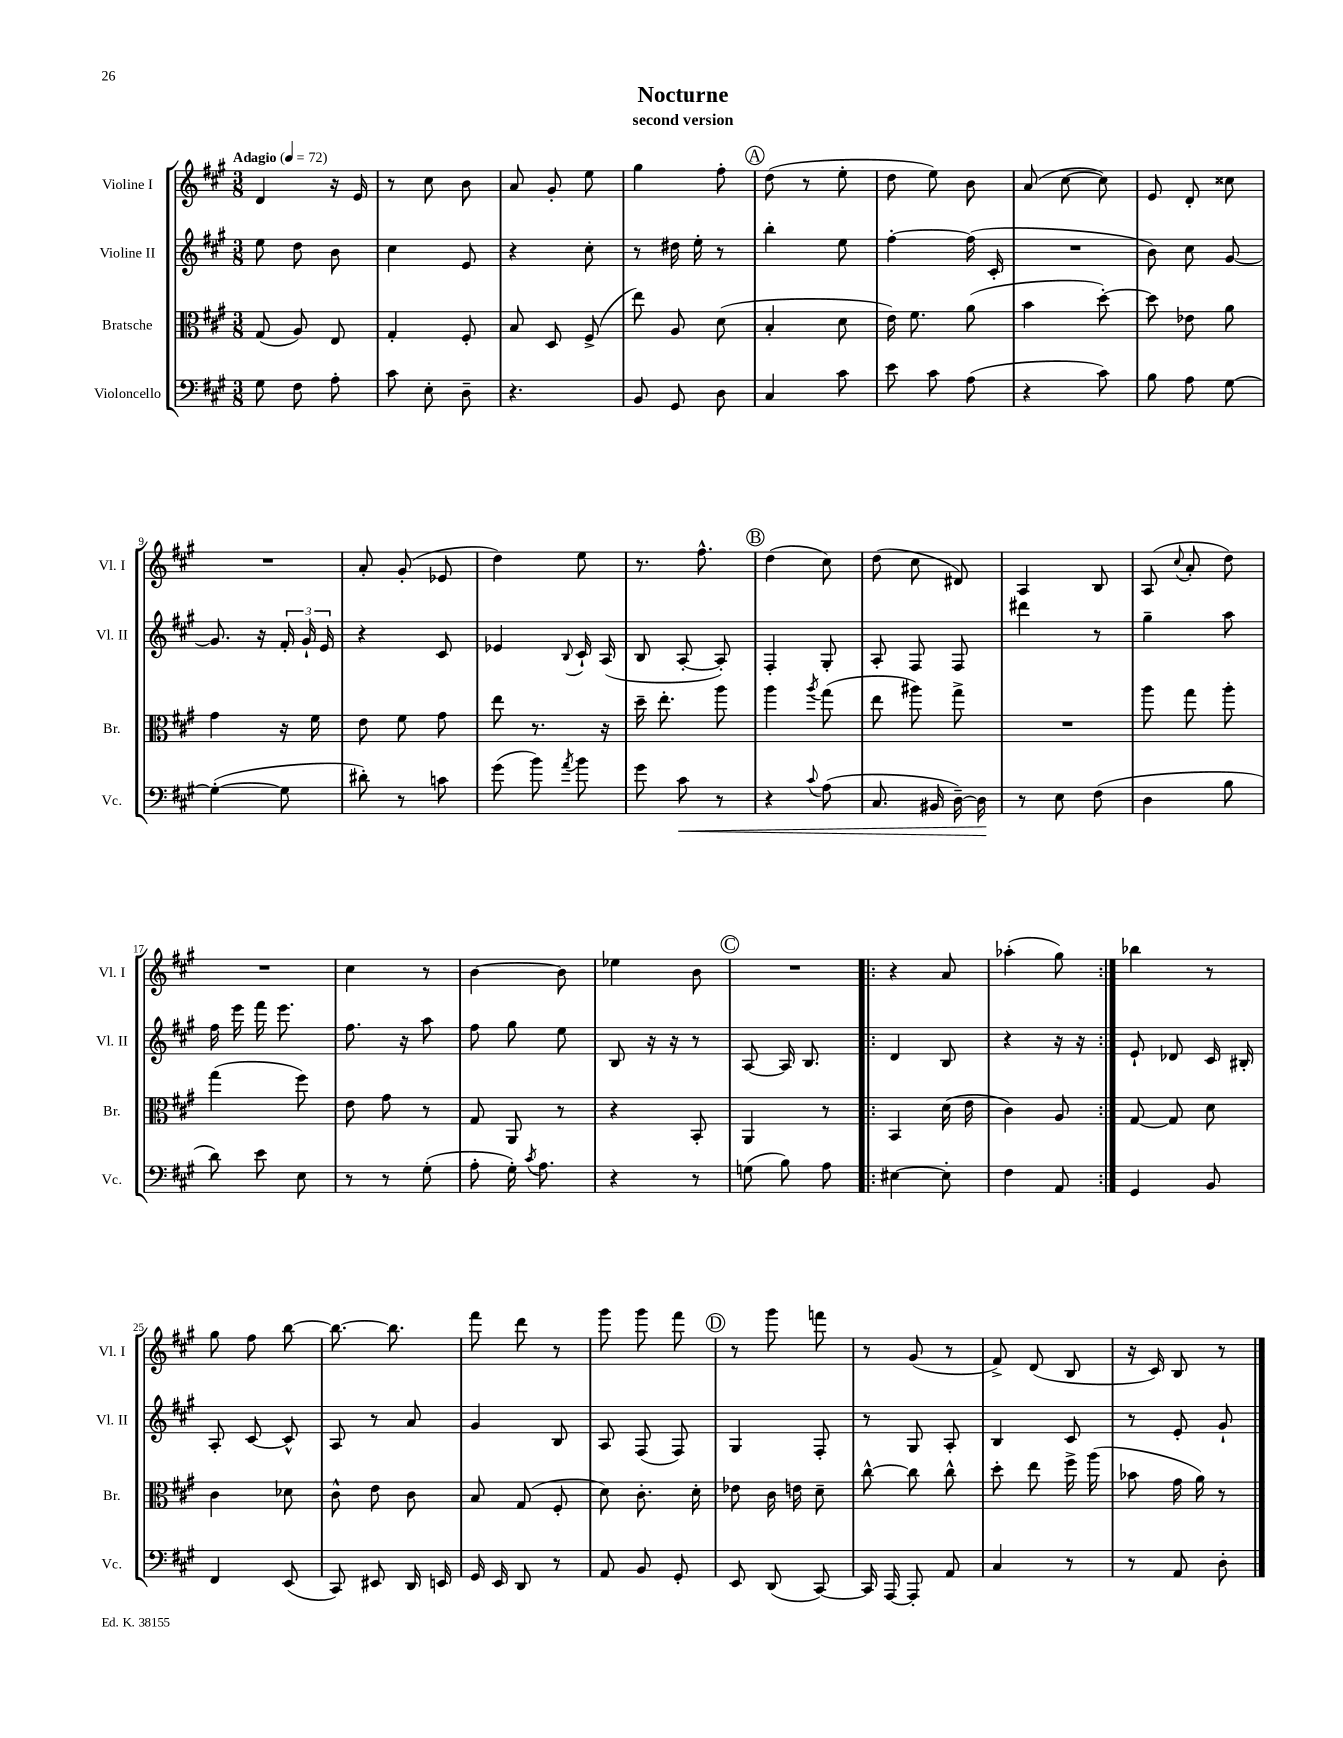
\header { title = "Nocturne" subtitle = "second version" }
<<
\new StaffGroup <<
\new Staff = "s0" \with { instrumentName = "Violine I" shortInstrumentName = "Vl. I" } {
    \clef treble \key a \major \numericTimeSignature \time 3/8 \tempo "Adagio" 4 = 72
    \autoBeamOff d'4 r16 e'16 |
    r8 cis''8 b'8 |
    a'8 gis'8-. e''8 |
    gis''4 fis''8-. |
    \mark \markup { \circle "A" } d''8( r8 e''8-. |
    d''8 e''8) b'8 |
    a'8( cis''8~ cis''8) |
    e'8 d'8-. cisis''8 |
    R4. |
    a'8-. gis'8-.( ees'8 |
    d''4) e''8 |
    r8. fis''8.-^ |
    \mark \markup { \circle "B" } d''4( cis''8) |
    d''8( cis''8 dis'8) |
    a4 b8 |
    a8( \appoggiatura { cis''8 } a'8-. d''8) |
    R4. |
    cis''4 r8 |
    b'4~ b'8 |
    ees''4 b'8 |
    \mark \markup { \circle "C" } R4. |
    \repeat volta 2 { r4 a'8 |
    aes''4-.( gis''8) | }
    bes''4 r8 |
    gis''8 fis''8 b''8~ |
    b''8.~ b''8. |
    fis'''8 d'''8 r8 |
    gis'''8 gis'''8 fis'''8 |
    \mark \markup { \circle "D" } r8 gis'''8 f'''8 |
    r8 gis'8( r8 |
    fis'8->) d'8( b8 |
    r16 cis'16) b8 r8 \bar "|." |
}
\new Staff = "s1" \with { instrumentName = "Violine II" shortInstrumentName = "Vl. II" } {
    \clef treble \key a \major \numericTimeSignature \time 3/8
    \autoBeamOff e''8 d''8 b'8 |
    cis''4 e'8 |
    r4 cis''8-. |
    r8 dis''16 e''16-. r8 |
    \mark \markup { \circle "A" } b''4-. e''8 |
    fis''4~-. fis''16( cis'16-. |
    R4. |
    b'8) cis''8 gis'8~ |
    gis'8. r16 \tuplet 3/2 { fis'16-. gis'16-! e'16 } |
    r4 cis'8 |
    ees'4 \appoggiatura { b8 } cis'16-! a16( |
    b8 a8~-. a8-.) |
    \mark \markup { \circle "B" } fis4-. gis8-. |
    a8-. fis8 fis8 |
    dis'''4 r8 |
    gis''4-- a''8 |
    fis''16 e'''16 fis'''16 e'''8. |
    fis''8. r16 a''8 |
    fis''8 gis''8 e''8 |
    b8 r16 r16 r8 |
    \mark \markup { \circle "C" } a8~ a16 b8. |
    \repeat volta 2 { d'4 b8 |
    r4 r16 r16 | }
    e'8-! des'8 cis'16 bis16-. |
    a8-. cis'8~ cis'8-^ |
    a8 r8 a'8 |
    gis'4 b8 |
    a8 fis8( fis8) |
    \mark \markup { \circle "D" } gis4 fis8-. |
    r8 gis8 a8-. |
    b4 cis'8 |
    r8 e'8-. gis'8-! \bar "|." |
}
\new Staff = "s2" \with { instrumentName = "Bratsche" shortInstrumentName = "Br." } {
    \clef alto \key a \major \numericTimeSignature \time 3/8
    \autoBeamOff gis8( a8) e8 |
    gis4-. fis8-. |
    b8 d8 fis8->( |
    e''8) a8 d'8( |
    \mark \markup { \circle "A" } b4-. d'8 |
    e'16) fis'8. a'8( |
    b'4 d''8~-.) |
    d''8 ees'8 a'8 |
    gis'4 r16 fis'16 |
    e'8 fis'8 gis'8 |
    e''8 r8. r16 |
    d''16-- e''8.-. a''8 |
    \mark \markup { \circle "B" } a''4 \acciaccatura { a''8 } gis''8( |
    e''8 ais''8) gis''8-> |
    R4. |
    a''8 gis''8 a''8-. |
    gis''4( fis''8) |
    e'8 gis'8 r8 |
    gis8 a,8 r8 |
    r4 b,8-. |
    \mark \markup { \circle "C" } a,4 r8 |
    \repeat volta 2 { b,4 d'16( e'16 |
    cis'4) a8 | }
    gis8~ gis8 d'8 |
    cis'4 des'8 |
    cis'8-^ e'8 cis'8 |
    b8 gis8( fis8-. |
    d'8) cis'8.-. d'16-. |
    \mark \markup { \circle "D" } ees'8 cis'16 e'16 d'8-- |
    cis''8~-^ cis''8 cis''8-^ |
    d''8-. e''8 fis''16-> a''16( |
    bes'8 gis'16 a'16) r8 \bar "|." |
}
\new Staff = "s3" \with { instrumentName = "Violoncello" shortInstrumentName = "Vc." } {
    \clef bass \key a \major \numericTimeSignature \time 3/8
    \autoBeamOff gis8 fis8 a8-. |
    cis'8 e8-. d8-- |
    r4. |
    b,8 gis,8 d8 |
    \mark \markup { \circle "A" } cis4 cis'8 |
    e'8 cis'8 a8( |
    r4 cis'8) |
    b8 a8 gis8~ |
    gis4~-.( gis8 |
    dis'8-.) r8 c'8 |
    gis'8( b'8) \acciaccatura { a'8 } b'8 |
    gis'8 cis'8\< r8 |
    \mark \markup { \circle "B" } r4 \appoggiatura { cis'8 } a8( |
    cis8. bis,16 d16~--) d16\! |
    r8 e8 fis8( |
    d4 b8 |
    d'8) e'8 e8 |
    r8 r8 gis8-.( |
    a8-. gis16-.) \acciaccatura { cis'8 } a8. |
    r4 r8 |
    \mark \markup { \circle "C" } g8( b8) a8 |
    \repeat volta 2 { eis4~ eis8-. |
    fis4 a,8 | }
    gis,4 b,8 |
    fis,4 e,8( |
    cis,8) eis,8 d,16 e,16 |
    gis,16 e,16 d,8 r8 |
    a,8 b,8 gis,8-. |
    \mark \markup { \circle "D" } e,8 d,8( cis,8~) |
    cis,16 a,,16~ a,,8-. a,8 |
    cis4 r8 |
    r8 a,8 d8-. \bar "|." |
}
>>
>>
